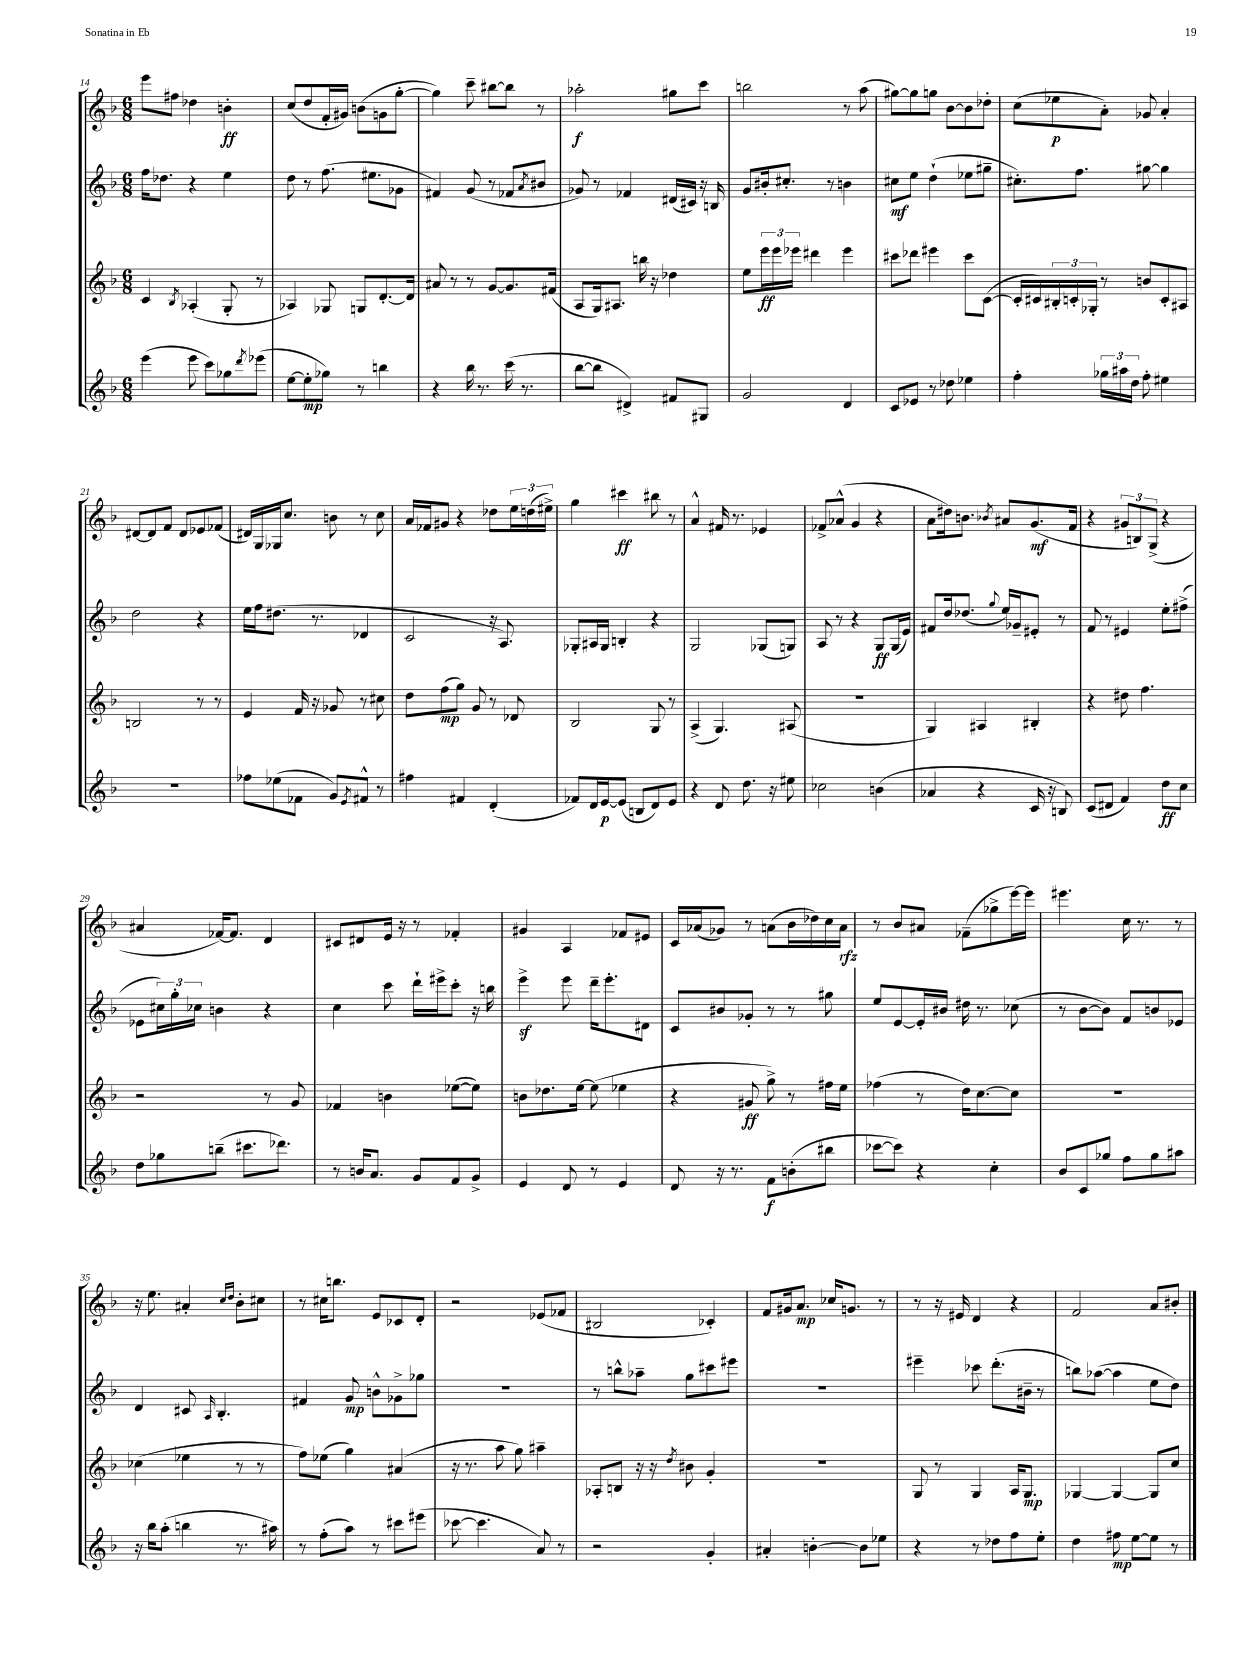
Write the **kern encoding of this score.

**kern	**kern	**kern	**kern
*staff4	*staff3	*staff2	*staff1
*clefG2	*clefG2	*clefG2	*clefG2
*k[b-]	*k[b-]	*k[b-]	*k[b-]
*M6/8	*M6/8	*M6/8	*M6/8
(4eee	4c	16ff	8eee
.	.	8.dd-	.
.	.	.	8ff#
.	8qB-	.	.
8eee	(4A-'	4r	4dd-
8ccc)	.	.	.
8gg-	8G'	4ee	4b'
8qddd	.	.	.
(8eee-	8r	.	.
=	=	=	=
[8ee	4A-)	8dd	(8cc
8ee']	.	8r	8dd
8gg-)	8G-	(8.ff	16f'
.	.	.	16g#)
8r	8G	.	(8b
.	.	8.ee#	.
4bb	[8.d'	.	8g
.	.	8g-	[8gg'
.	16d]	.	.
=	=	=	=
4r	8a#	4f#)	4gg])
.	8r	.	.
16bb-	8r	(8g	8ccc~
8.r	.	.	.
.	[8g	8r	[8bb#
(16ccc	8.g]	8f-	8bb#]
8.r	.	.	.
.	.	8qa	.
.	.	8b#	8r
.	(16f#	.	.
=	=	=	=
[8bb-	8A	8g-)	2aa-'
8bb-]	16G)	8r	.
.	8.A#	.	.
4d#^)	.	4f-	.
.	16bb	.	.
.	16r	.	.
8f#	4dd-	(16d#	8gg#
.	.	16c#)	.
8G#	.	16r	8ccc
.	.	16B	.
=	=	=	=
2g	8ee	8g	2bb
.	24eee	16b#'	.
.	24eee	.	.
.	.	8.cc#'	.
.	24eee-	.	.
.	4ddd#	.	.
.	.	8r	.
4d	4eee-	4b	8r
.	.	.	(8aa
=	=	=	=
8c	8ccc#	8cc#	[8gg#)
8e-	8ddd-	8ee	8gg#]
8r	4eee#	(4dd`	8gg
8dd-	.	.	[8b-
4ee-	8ccc#	8ee-	8b-]
.	([8c	8gg#~	8dd-'
=	=	=	=
4ff'	16c']	8.cc#')	(8cc
.	16c#)	.	.
.	24B#'	.	8ee-
.	24c'	.	.
.	.	8.ff	.
.	24G-'	.	.
24gg-	8r	.	8a')
24aa#	.	.	.
24dd	.	.	.
8ff'	8b	[8gg#	8g-
4ee#	8c'	4gg#]	4a'
.	8A#	.	.
=	=	=	=
2.r	2B	2dd	[8d#
.	.	.	8d#]
.	.	.	8f
.	.	.	8d#
.	8r	4r	8e-
.	8r	.	(8f-
=	=	=	=
8ff-	4e	16ee	16d#)
.	.	16ff	16G
(8ee-	.	(8.dd#	16G-
.	.	.	8.cc
8f-	16f	.	.
.	16r	8.r	.
8g)	8g-	.	8b
8qe	.	.	.
8f#^^	8r	4d-	8r
8r	8cc#	.	8cc
=	=	=	=
4ff#	8dd	2c	16a
.	.	.	16f-
.	(8ff	.	8g#
4f#	8gg)	.	4r
.	8g	.	.
(4d'	8r	16r	8dd-
.	.	8.A)	.
.	8d-	.	24ee
.	.	.	(24dd
.	.	.	24ee#^)
=	=	=	=
8f-)	2B-	8G-'	4gg
16d	.	16A#	.
[16e	.	16G-	.
(8e]	.	4B'	4ccc#
8B	.	.	.
8d)	8G	4r	8bb#
8e	8r	.	8r
=	=	=	=
4r	(4A^	2G	4a^^
8d	4.G)	.	16f#
.	.	.	8.r
8.dd	.	.	.
.	.	(8G-	4e-
16r	.	.	.
8ee#	(8A#	8G)	.
=	=	=	=
2cc-	2.r	8A	8f-^
.	.	8r	(8a-^^
.	.	4r	4g
(4b	.	8G	4r
.	.	(16G	.
.	.	16e)	.
=	=	=	=
4a-	4G)	8f#	8a
.	.	16dd	16dd#)
.	.	(8.dd-	8.b
4r	4A#	.	.
.	.	8qqgg	8qb-
.	.	16ee)	8a#
.	.	16g-~	.
16c	4B#'	8e#'	(8.g
16r	.	.	.
8B)	.	8r	.
.	.	.	16f
=	=	=	=
(8c	4r	8f	4r
8d#	.	8r	.
4f)	8dd#	4e#	12g#
.	.	.	12B)
.	4.ff	.	.
.	.	.	(12G^
8dd	.	8ee'	4r
8cc	.	(8ff#^	.
=	=	=	=
8dd	2r	8e-	4a#
8gg-	.	24cc#)	.
.	.	24gg'	.
.	.	24cc-	.
(8bb~	.	4b	[16f-)
.	.	.	8.f-]
8.ccc#	.	.	.
.	8r	4r	4d
8.ddd-)	.	.	.
.	8g	.	.
=	=	=	=
8r	4f-	4cc	8c#
16b	.	.	8d#
8.a	.	.	.
.	4b	8ccc	16e
.	.	.	16r
8g	.	16ddd`	8r
.	.	16eee#^	.
8f	([8ee-	8ccc'	4f-'
8g^	8ee-])	16r	.
.	.	16bb	.
=	=	=	=
4e	8b	4eee^	4g#
.	8.dd-	.	.
8d	.	8eee	4A
.	[16ee	.	.
8r	(8ee]	16ddd~	.
.	.	8.eee'	.
4e	4ee-	.	8f-
.	.	8d#	8e#
=	=	=	=
8d	4r	8c	16c
.	.	.	(16a-
16r	.	8b#	8g-)
8.r	.	.	.
.	8g#	8g-'	8r
8f	8gg^)	8r	(8a
(8b'	8r	8r	16b-
.	.	.	16dd-)
8bb#	16ff#	8gg#	16cc
.	16ee	.	16a
=	=	=	=
[8ccc-	(4ff-	8ee	8r
8ccc-])	.	[8e	8b-
4r	8r	16e']	8a#
.	.	16b#	.
.	16dd)	16dd#	(8f-~
.	[8.cc	8.r	.
4cc'	.	.	8gg-^
.	8cc]	(8cc-	[16eee)
.	.	.	16eee]
=	=	=	=
8b-	2.r	8r	4.eee#
8c	.	[8b-	.
8gg-	.	8b-])	.
8ff	.	8f	16cc
.	.	.	8.r
8gg-	.	8b	.
8aa#	.	8e-	8r
=	=	=	=
16r	(4cc-	4d	16r
16bb-	.	.	8.ee
(8aa'	.	.	.
4bb	4ee-	8c#	4a#'
.	.	16qqA	.
.	.	4.B-'	.
.	.	.	16qqcc
.	.	.	16qqdd
8.r	8r	.	8b-'
.	8r	.	8cc#
16aa#)	.	.	.
=	=	=	=
8r	8ff)	4f#	8r
(8ff'	(8ee-	.	16cc#
.	.	.	8.bb
8aa)	4gg)	8g	.
8r	.	8b^^	8e
8ccc#	(4a#	8g-^	8c-
(8eee#	.	8gg-	8d'
=	=	=	=
[8ccc-	16r	2.r	2r
.	8.r	.	.
4.ccc-]	.	.	.
.	8aa	.	.
.	8gg)	.	.
8a)	4aa#~	.	(8e-
8r	.	.	8f-
=	=	=	=
2r	8A-'	8r	2B#
.	8B	8bb^^	.
.	16r	8aa-~	.
.	16r	.	.
.	8qdd	.	.
.	8b#	8gg	.
4g'	4g'	8ccc#	4c-')
.	.	8eee#	.
=	=	=	=
4a#'	2.r	2.r	8f
.	.	.	16g#
.	.	.	8.a
[4b'	.	.	.
.	.	.	16cc-
.	.	.	8.g
8b]	.	.	.
8ee-	.	.	8r
=	=	=	=
4r	8G	4eee#~	8r
.	8r	.	16r
.	.	.	16e#
8r	4G	8ccc-	4d
8dd-	.	(8.ddd'	.
8ff	16A	.	4r
.	8.G	16b#~	.
8ee'	.	8r	.
=	=	=	=
4dd	[4G-	8bb)	2f
.	.	([8aa-	.
8ff#	4G-_	4aa-]	.
[8ee	.	.	.
8ee]	8G-]	8ee	8a
8r	8cc	8dd)	8b#'
==	==	==	==
*-	*-	*-	*-
